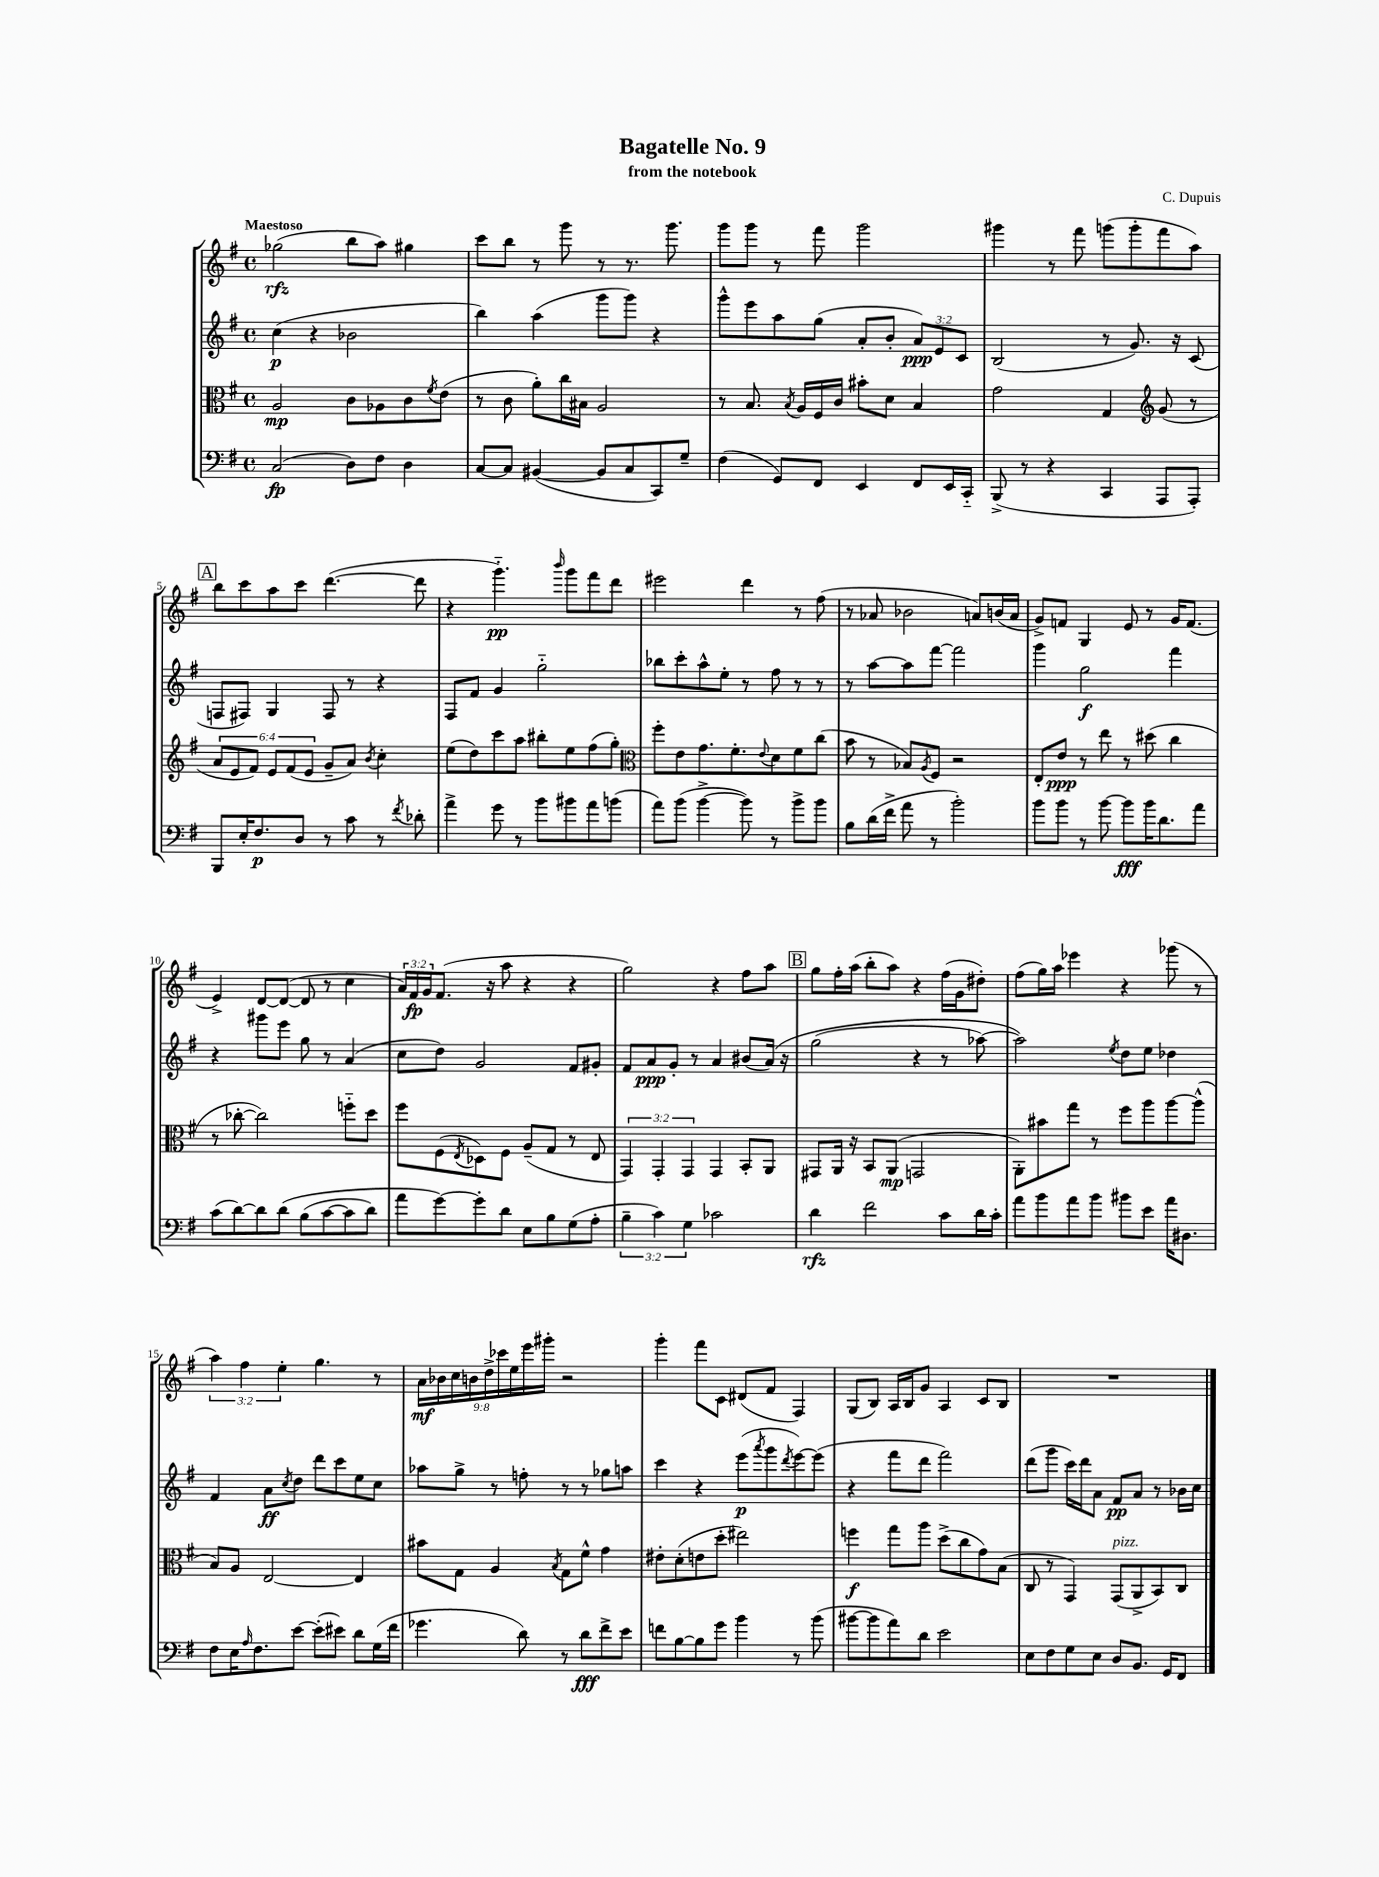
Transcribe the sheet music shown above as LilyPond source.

\header { title = "Bagatelle No. 9" composer = "C. Dupuis" subtitle = "from the notebook" }
<<
\new StaffGroup <<
\new Staff = "s0" {
    \clef treble \key g \major \defaultTimeSignature \time 4/4 \override Staff.TupletNumber.text = #tuplet-number::calc-fraction-text \tempo "Maestoso"
    ges''2\rfz( b''8 a''8) gis''4 |
    c'''8 b''8 r8 g'''8 r8 r8. g'''8. |
    g'''8 g'''8 r8 fis'''8 g'''2 |
    gis'''4 r8 fis'''8 g'''8( g'''8-. fis'''8 a''8) |
    \mark \markup { \box "A" } b''8 c'''8 a''8 c'''8 d'''4.~( d'''8 |
    r4 g'''4.-_\pp) \grace { b'''16 } g'''8 fis'''8 d'''8 |
    eis'''2 d'''4 r8 fis''8( |
    r8 aes'8 bes'2 a'8) b'16( a'16 |
    g'8->) f'8 g4 e'8 r8 g'16 f'8.( |
    e'4->) d'8~ d'8~( d'8 r8 c''4 |
    \tuplet 3/2 { a'16) fis'16\fp g'16 } fis'8.( r16 a''8 r4 r4 |
    g''2) r4 fis''8 a''8 |
    \mark \markup { \box "B" } g''8 fis''16-. a''16( b''8-. a''8) r4 fis''16( g'16 dis''8-.) |
    fis''8( g''16) a''16 ees'''4 r4 ges'''8( r8 |
    \tuplet 3/2 { a''4) fis''4 e''4-. } g''4. r8 |
    \tuplet 9/8 { a'16\mf bes'16 c''16 b'16 d''16-> ces'''16 e''16 e'''16 gis'''16-. } r2 |
    g'''4-. fis'''8 c'8 dis'8( fis'8 fis4) |
    g8( b8) a16 b16 g'8 a4 c'8 b8 |
    R1 \bar "|." |
}
\new Staff = "s1" {
    \clef treble \key g \major \defaultTimeSignature \time 4/4 \override Staff.TupletNumber.text = #tuplet-number::calc-fraction-text
    c''4\p( r4 bes'2 |
    b''4) a''4( g'''8 g'''8) r4 |
    g'''8-^ e'''8 a''8 g''8( a'8-. b'8-. \tuplet 3/2 { a'8\ppp) e'8 c'8 } |
    b2( r8 g'8.) r16 c'8( |
    \mark \markup { \box "A" } f8 fis8) g4 fis8 r8 r4 |
    fis8 fis'8 g'4 g''2-_ |
    bes''8 c'''8-. a''8-^ e''8-. r8 fis''8 r8 r8 |
    r8 a''8~ a''8 fis'''8~ fis'''2 |
    g'''4 g''2\f fis'''4 |
    r4 gis'''8 e'''8 g''8 r8 a'4( |
    c''8 d''8) g'2 fis'8 gis'8-. |
    fis'8 a'8\ppp g'8-. r8 a'4 bis'8( a'16)\( r16 |
    \mark \markup { \box "B" } g''2( r4 r8 aes''8~) |
    aes''2\) \acciaccatura { e''8 } d''8 e''8 des''4 |
    fis'4 a'8\ff \acciaccatura { c''8 } d''8 d'''8 c'''8 e''8 c''8 |
    aes''8 g''8-> r8 f''8-. r8 r8 ges''8 a''8 |
    c'''4 r4 e'''8\p( \acciaccatura { a'''8 } g'''8 \acciaccatura { d'''8 } e'''8~) e'''8( |
    r4 fis'''8 d'''8 fis'''2) |
    d'''8( g'''8 c'''16) d'''16 a'8 fis'8\pp a'8 r8 bes'16 c''16 \bar "|." |
}
\new Staff = "s2" {
    \clef alto \key g \major \defaultTimeSignature \time 4/4 \override Staff.TupletNumber.text = #tuplet-number::calc-fraction-text
    a2\mp c'8 aes8 c'8 \acciaccatura { fis'8 } e'8( |
    r8 c'8 a'8-.) c''16 bis16 a2 |
    r8 b8. \acciaccatura { b8 } a16 fis16 c'16 bis'8-. d'8 b4 |
    g'2 g4 \clef treble g'8( r8 |
    \mark \markup { \box "A" } \tuplet 6/4 { a'8 e'8 fis'8) e'8 fis'8( e'8 } g'8-- a'8) \acciaccatura { b'8 } c''4-. |
    e''8( d''8) c'''8 a''8 bis''8-. e''8 fis''8( g''8-.) |
    \clef alto fis''8-. e'8 g'8. fis'8.-. \appoggiatura { e'8 } d'8 fis'8 c''8( |
    b'8 r8 bes8) \acciaccatura { a8 } fis8 r2 |
    e8-. e'8\ppp r8 e''8 r8 dis''8( c''4 |
    r8 ces''8~-. ces''2) f''8-_ d''8 |
    fis''8 fis8( \acciaccatura { e8 } des8) fis8 a8--( g8 r8 e8 |
    \tuplet 3/2 { g,4) g,4-. g,4 } g,4 b,8-. a,8 |
    \mark \markup { \box "B" } gis,8 a,16 r16 b,8 a,8\mp( g,2 |
    a,8-.) bis'8 g''8 r8 fis''8 a''8 a''8~ a''8-^( |
    b8) a8 e2~ e4 |
    bis'8 g8 a4 \acciaccatura { b8 } g8 fis'8-^ g'4 |
    eis'8-. d'8-.( e'8 d''8-. eis''2) |
    f''4\f g''8 a''8 d''8->( c''8 g'8) b8( |
    c8 r8 g,4) g,8^\markup { \italic "pizz." }( a,8-> b,8) c8 \bar "|." |
}
\new Staff = "s3" {
    \clef bass \key g \major \defaultTimeSignature \time 4/4 \override Staff.TupletNumber.text = #tuplet-number::calc-fraction-text
    c2\fp( d8) fis8 d4 |
    c8~ c8 bis,4~( bis,8 c8 c,8) g8-- |
    fis4( g,8) fis,8 e,4 fis,8 e,16 c,16-_ |
    b,,8->( r8 r4 c,4 a,,8 a,,8-.) |
    \mark \markup { \box "A" } b,,8 e16-. fis8.\p d8 r8 c'8 r8 \acciaccatura { fis'8 } des'8-. |
    a'4-> g'8 r8 b'8 bis'8 a'8 b'8( |
    a'8) b'8( b'4~-> b'8) r8 b'8-> b'8 |
    b8 d'16( fis'16-> a'8 r8 b'2-.) |
    b'8 b'8 r8 b'8~ b'8\fff b'16 d'8. a'8 |
    c'8( d'8~) d'8 d'8\( b8( c'8~ c'8 d'8) |
    a'8 g'8~\) g'8-. d'8 e8 b8 g8( a8-. |
    \tuplet 3/2 { b4-- c'4) g4 } ces'2 |
    \mark \markup { \box "B" } d'4\rfz fis'2 c'8 d'16 c'16-. |
    a'8 b'8 a'8 b'8 bis'8 e'8 a'16 dis8. |
    fis8 e16 \grace { a16 } fis8. e'8~ e'8-.( eis'8) d'8 g16( fis'16 |
    ges'4. d'8) r8 d'8\fff fis'8-> e'8 |
    f'8 b8~ b8 g'8 b'4 r8 b'8( |
    bis'8~ bis'8 a'8) d'8 e'2 |
    e8 fis8 g8 e8 d8 b,8. g,16 fis,8 \bar "|." |
}
>>
>>
